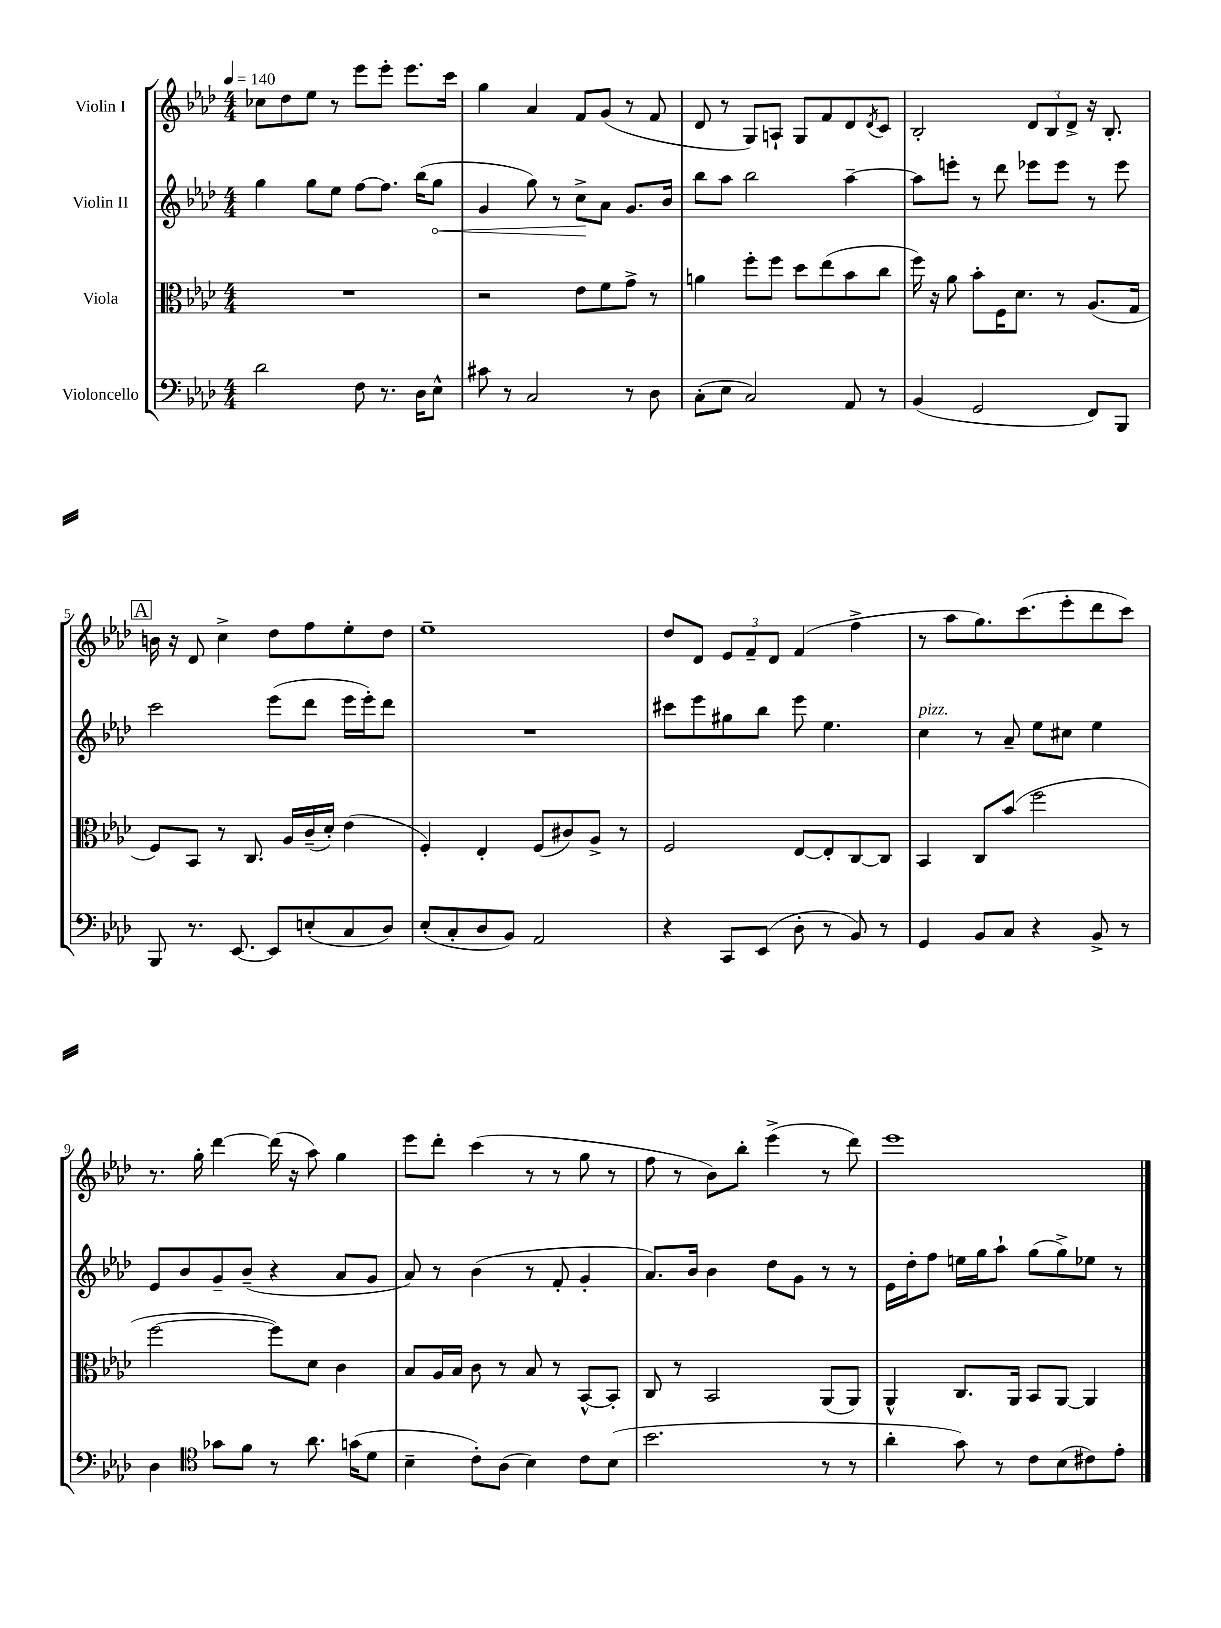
<<
\new StaffGroup <<
\new Staff = "s0" \with { instrumentName = "Violin I" } {
    \clef treble \key aes \major \numericTimeSignature \time 4/4 \tempo 4 = 140
    ces''8 des''8 ees''8 r8 ees'''8 ees'''8-. ees'''8. c'''16 |
    g''4 aes'4 f'8 g'8( r8 f'8 |
    des'8 r8 g8) a8-! g8 f'8 des'8 \acciaccatura { des'8 } c'8 |
    bes2-. \tuplet 3/2 { des'8 bes8 des'8-> } r16 bes8.-. |
    \mark \markup { \box "A" } b'16 r16 des'8 c''4-> des''8 f''8 ees''8-. des''8 |
    ees''1-- |
    des''8 des'8 \tuplet 3/2 { ees'8 f'8-- des'8 } f'4( f''4-> |
    r8 aes''8 g''8.) c'''8.( ees'''8-. des'''8 c'''8) |
    r8. g''16-. des'''4~ des'''16( r16 aes''8) g''4 |
    ees'''8 des'''8-. c'''4( r8 r8 g''8 r8 |
    f''8 r8 bes'8) bes''8-. ees'''4->( r8 des'''8) |
    ees'''1 \bar "|." |
}
\new Staff = "s1" \with { instrumentName = "Violin II" } {
    \clef treble \key aes \major \numericTimeSignature \time 4/4
    g''4 g''8 ees''8 f''8~ f''8. bes''16( \once \override Hairpin.circled-tip = ##t g''8\< |
    g'4 g''8) r8 c''8->\! aes'8 g'8. bes'16 |
    bes''8 aes''8 bes''2 aes''4~-- |
    aes''8 e'''8-. r8 des'''8 ees'''8 ees'''8 r8 ees'''8 |
    \mark \markup { \box "A" } c'''2 ees'''8( des'''8 ees'''16 ees'''16-.) des'''8 |
    R1 |
    cis'''8 ees'''8 gis''8 bes''8 ees'''8 ees''4. |
    c''4^\markup { \italic "pizz." } r8 aes'8-- ees''8 cis''8 ees''4 |
    ees'8 bes'8 g'8-- bes'8--( r4 aes'8 g'8 |
    aes'8) r8 bes'4( r8 f'8-. g'4-. |
    aes'8.) bes'16 bes'4 des''8 g'8 r8 r8 |
    ees'16 des''16-. f''8 e''16 g''16 aes''8-! g''8( g''8->) ees''8 r8 \bar "|." |
}
\new Staff = "s2" \with { instrumentName = "Viola" } {
    \clef alto \key aes \major \numericTimeSignature \time 4/4
    R1 |
    r2 ees'8 f'8 g'8-> r8 |
    a'4 f''8-. f''8 des''8 ees''8( bes'8 c''8 |
    f''16) r16 aes'8 bes'8-. f16 des'8. r8 aes8.( g16 |
    \mark \markup { \box "A" } f8) bes,8 r8 c8. aes16 c'16--( des'16-.) ees'4( |
    f4-.) ees4-. f8( cis'8) aes8-> r8 |
    f2 ees8~ ees8-. c8~ c8 |
    bes,4 c8 bes'8( f''2 |
    f''2~ f''8) des'8 c'4 |
    bes8 aes16 bes16 c'8 r8 bes8 r8 bes,8~-^ bes,8-. |
    c8 r8 bes,2 aes,8( aes,8) |
    aes,4-^ c8. aes,16 bes,8 aes,8~ aes,4 \bar "|." |
}
\new Staff = "s3" \with { instrumentName = "Violoncello" } {
    \clef bass \key aes \major \numericTimeSignature \time 4/4
    des'2 f8 r8. des16 ees8-^ |
    cis'8 r8 c2 r8 des8 |
    c8-.( ees8 c2) aes,8 r8 |
    bes,4( g,2 f,8) bes,,8 |
    \mark \markup { \box "A" } bes,,8 r8. ees,8.~ ees,8 e8-.( c8 des8) |
    ees8-.( c8-. des8 bes,8) aes,2 |
    r4 c,8 ees,8( des8-. r8 bes,8) r8 |
    g,4 bes,8 c8 r4 bes,8-> r8 |
    des4 \clef tenor ges'8 f'8 r8 aes'8. g'16( des'8 |
    bes4-- c'8-.) aes8( bes4) c'8 bes8( |
    bes'2. r8 r8 |
    aes'4-. g'8) r8 c'8 bes8( cis'8) ees'8-. \bar "|." |
}
>>
>>
